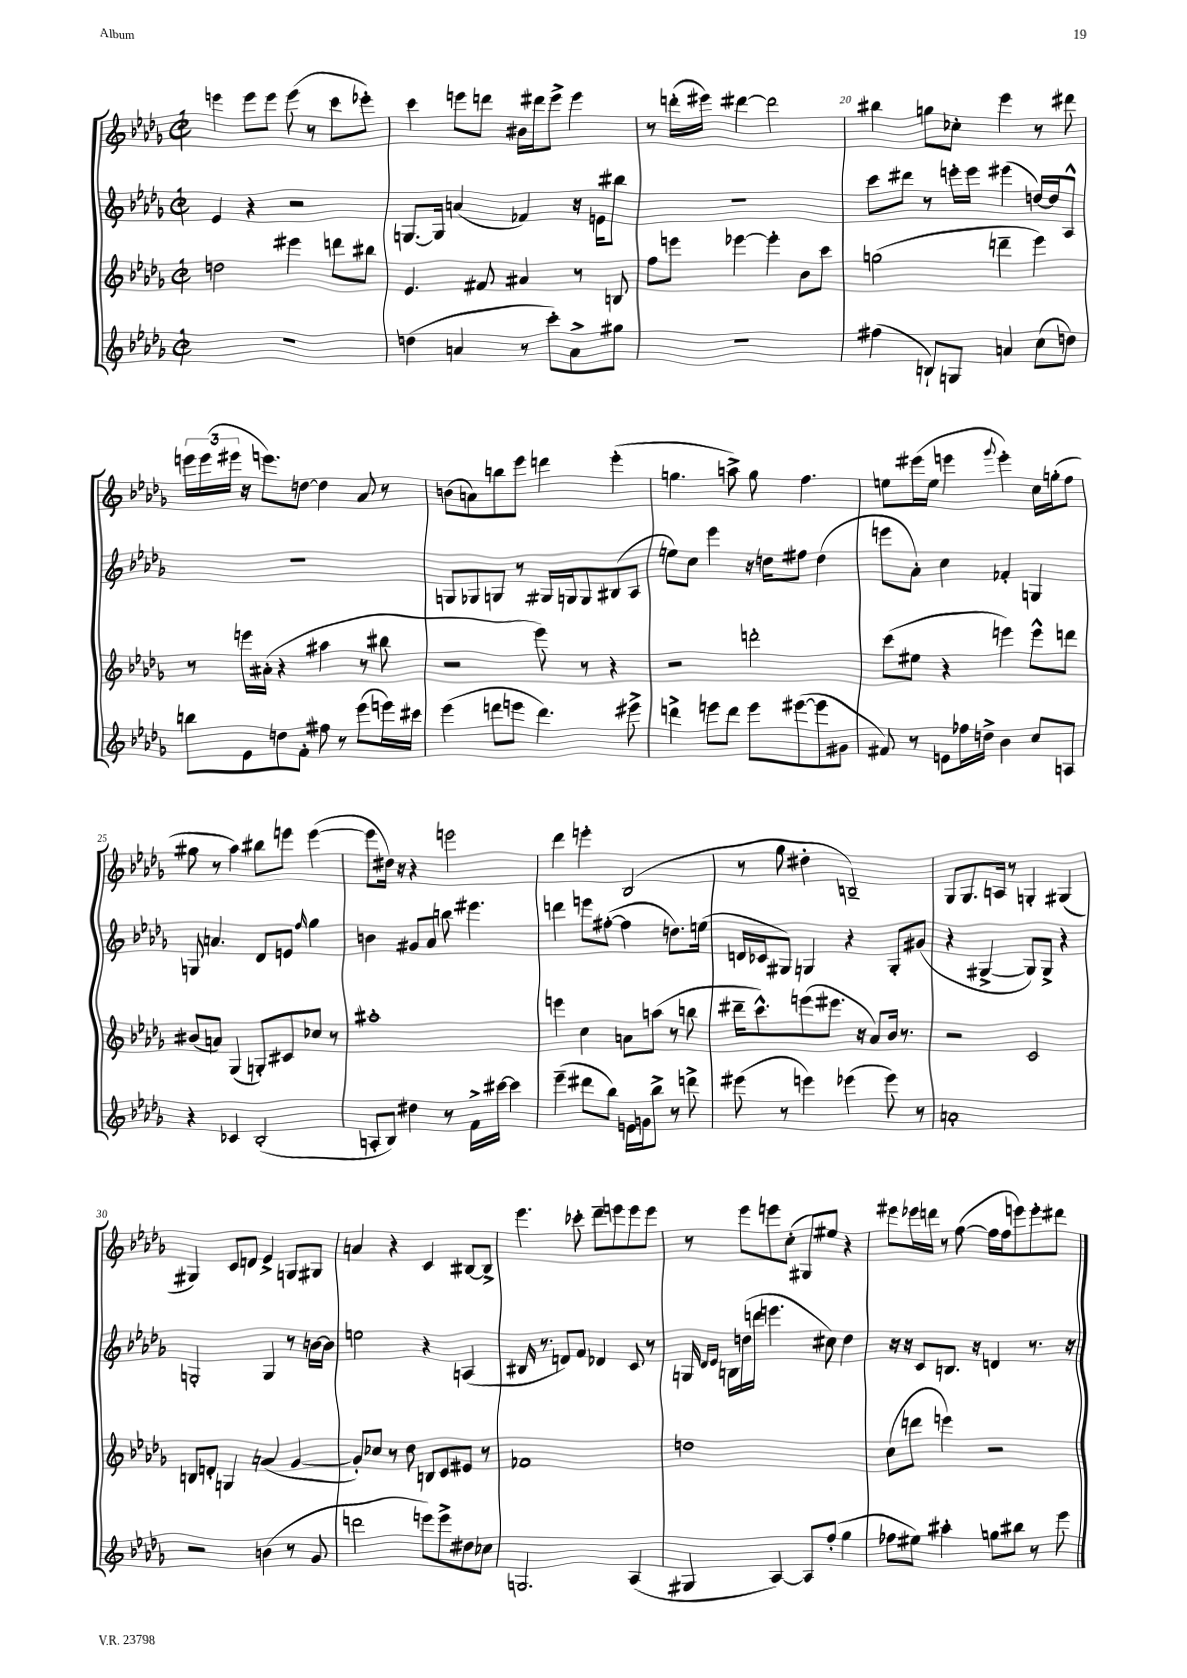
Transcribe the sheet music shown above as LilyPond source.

<<
\new StaffGroup <<
\new Staff = "s0" {
    \clef treble \key des \major \defaultTimeSignature \time 2/2
    e'''4 e'''8 e'''8 e'''8( r8 c'''8 ees'''8-.) |
    c'''4 e'''8 d'''8 bis'16 dis'''16 e'''8-> e'''4 |
    r8 d'''16-.( eis'''16) dis'''4~ dis'''2 |
    bis''4 g''8 ces''8-. ees'''4 r8 dis'''8 |
    \tuplet 3/2 { e'''16 e'''16( eis'''16 } r16 e'''8.) d''8~ d''4 aes'8 r8 |
    b'8( a'8) b''8 ees'''8 d'''4 ees'''4-.( |
    g''4. a''8->) g''8 f''4. |
    e''8 eis'''16( e''16 e'''4 \appoggiatura { ges'''8 } e'''4-.) c''16 g''16-.( f''8 |
    gis''8 r8 aes''4) bis''8 e'''8 e'''4~( |
    e'''8 dis''16) r16 r4 e'''2 |
    des'''4 e'''4-. bes2( |
    r8 ges''8 dis''4-. b2--) |
    ges8 ges8. a16 r8 g4-. gis4( |
    gis4) c'8 d'8 ees'4-> g8 gis8 |
    a'4 r4 c'4 bis8~ bis8-> |
    ees'''4. ces'''8-. des'''8-- e'''8 e'''8 e'''8 |
    r8 ees'''8 e'''8 c''8-.( gis8) eis''8 r4 |
    eis'''8 ees'''16 d'''16 r8 f''8~( f''16 f''16 e'''8) e'''8-. dis'''8 \bar "|." |
}
\new Staff = "s1" {
    \clef treble \key des \major \defaultTimeSignature \time 2/2
    ees'4 r4 r2 |
    g8.~ g16 a'4( fes'4) r16 e'16 bis''8 |
    r1 |
    c'''8 dis'''8 r8 e'''16-. e'''16 eis'''4( d''16~) d''16 aes8-^ |
    R1 |
    g8 ges8 g8 r8 gis16 g16 g8 bis8( aes8 |
    e''8) c''8 ees'''4 r16 d''16 fis''8 d''4( |
    e'''8 aes'8-.) c''4 fes'4-. g4 |
    g8 a'4. des'8 e'8 \grace { f''16 } ges''4 |
    b'4 gis'8 aes'8 b''8 eis'''4. |
    d'''4 e'''8 fis''8~-.( fis''4 d''8.) e''16( |
    d'16 ces'16 gis8) g4 r4 g8-. gis'8( |
    r4 gis4~-> gis8) gis8-> r4 |
    g2-. g4 r8 b'16~ b'16 |
    e''2 r4 a4( |
    bis16 r8. d'8) f'8 des'4 c'8 r8 |
    g16 \grace { des'16 ees'16 } b16 d''16( d'''16 e'''4. cis''8) d''4 |
    r16 r16 c'8 b8. r16 d'4 r8. r16 \bar "|." |
}
\new Staff = "s2" {
    \clef treble \key des \major \defaultTimeSignature \time 2/2
    d''2 eis'''4 d'''8 bis''8 |
    ees'4. fis'8 ais'4 r8 b8 |
    f''8 e'''8 ees'''4~ ees'''4-. bes'8 c'''8 |
    g''2( d'''4-- ees'''4) |
    r8 e'''16 ais'16-.( r4 ais''4 r8 bis''8 |
    r2 ees'''8) r8 r4 |
    r2 d'''2-. |
    c'''8( eis''8 r4 e'''4) e'''8-^ d'''8 |
    bis'8( a'8) ges4( g8-.) cis'8 ces''8 r8 |
    ais''1-. |
    e'''4 c''4 a'8 a''8( r8 b''8 |
    dis'''16-- c'''8.-^) e'''8( eis'''8. r16 aes'8) bes'16 r8. |
    r2 c'2 |
    b8 d'8-. g4 a'4( ges'4~ |
    ges'8-.) ces''8 r8 des''8 b8 c'8 eis'8 r8 |
    fes'1 |
    d''1 |
    c''8( d'''8 e'''4) r2 \bar "|." |
}
\new Staff = "s3" {
    \clef treble \key des \major \defaultTimeSignature \time 2/2
    R1 |
    d''4( a'4 r8 c'''8-.) a'8-> gis''8 |
    r1 |
    fis''4( b8-!) g8 a'4 c''8( d''8) |
    b''8 ees'8 d''8 f'8-. fis''8 r8 ees'''8( e'''16) cis'''16 |
    ees'''4( d'''8 e'''8 d'''4.) eis'''8-> |
    d'''4-> e'''8 d'''8 e'''8 eis'''8~( eis'''8 gis'8 |
    fis'8) r8 e'8 fes''16 d''16-> bes'4 c''8 a8 |
    r4 ces'4 bes2-.( |
    a8-. bes8) dis''4 r8 f'16-> cis'''16~ cis'''4 |
    ees'''4--( dis'''8 bes''8) e'16 g'16 bes''8-> r8 d'''8-> |
    eis'''8( r8 e'''4) ees'''4( ees'''8) r8 |
    a'1-. |
    r2 b'4( r8 ges'8 |
    d'''2 e'''8) e'''8-> dis''8 ces''8 |
    g2. aes4( |
    gis4 aes4~) aes8 f''8-.( ges''4 |
    fes''8 eis''8) ais''4-. g''8 bis''8 r8 ees'''8 \bar "|." |
}
>>
>>
\layout { \context { \Score currentBarNumber = #17 \override BarNumber.break-visibility = ##(#f #t #t) barNumberVisibility = #(every-nth-bar-number-visible 5) } }
